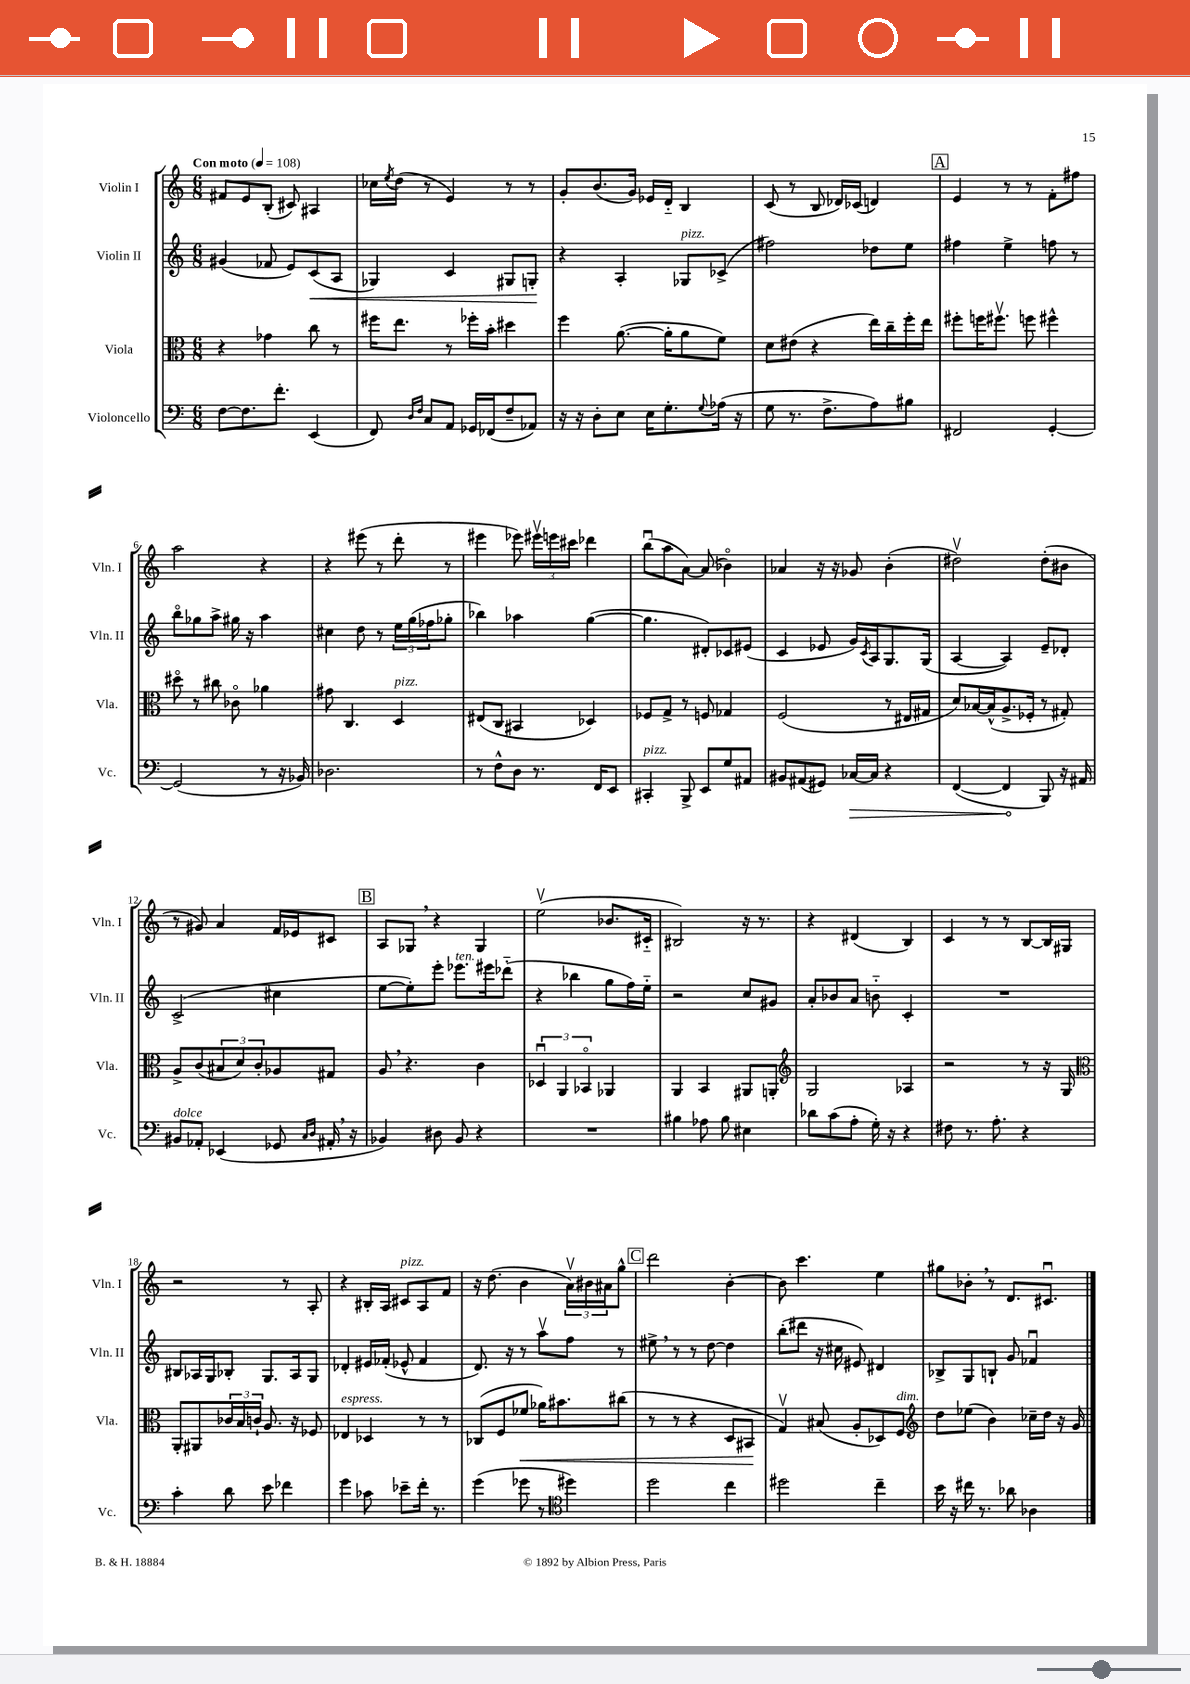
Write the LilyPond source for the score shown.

<<
\new StaffGroup <<
\new Staff = "s0" \with { instrumentName = "Violin I" shortInstrumentName = "Vln. I" } {
    \clef treble \key c \major \numericTimeSignature \time 6/8 \tempo "Con moto" 4 = 108
    fis'8 e'8 b8-.( cis'8) ais4 |
    ces''16 \acciaccatura { e''8 } d''16( r8 e'4) r8 r8 |
    g'8-. b'8.( g'16) ees'16 d'16-_ b4 |
    c'8( r8 b8 des'16) ces'16( d'4) |
    \mark \markup { \box "A" } e'4 r8 r8 f'8-. fis''8 |
    a''2 r4 |
    r4 eis'''8( r8 d'''8-. r8 |
    eis'''4 ees'''8) \tuplet 3/2 { eis'''16\upbow e'''16 cis'''16 } des'''4 |
    b''8\downbow( a''8 a'8~) a'8( bes'4\flageolet) |
    aes'4 r16 r16 ges'8 b'4-.( |
    dis''2\upbow) dis''8-.( bis'8 |
    r8 gis'8) a'4 f'16 ees'16 cis'8 |
    \mark \markup { \box "B" } a8 ges8 \breathe r4 ges4 |
    e''2\upbow( bes'8. cis'16-_ |
    bis2) r16 r8. |
    r4 dis'4( b4) |
    c'4 r8 r8 b8~ b16 gis16 |
    r2 r8 a8-. |
    r4 bis16-. a16 cis'8^\markup { \italic "pizz." } a8 f'8 |
    r16 d''8.( b'4 \tuplet 3/2 { a'16\upbow) bis'16 ais'16 } g''8-^ |
    \mark \markup { \box "C" } d'''2 b'4~-. |
    b'8 c'''4. e''4 |
    gis''8 bes'8-. \breathe r8 d'8. cis'8.\downbow \bar "|." |
}
\new Staff = "s1" \with { instrumentName = "Violin II" shortInstrumentName = "Vln. II" } {
    \clef treble \key c \major \numericTimeSignature \time 6/8
    gis'4( fes'8 e'8) c'8\<( a8 |
    ges4) c'4 gis8 g8-.\! |
    r4 a4-. ges8^\markup { \italic "pizz." } ces'8->( |
    fis''2) des''8 e''8 |
    \mark \markup { \box "A" } fis''4 e''4-> f''8 r8 |
    b''8\flageolet ges''8 a''8-> gis''16 r16 a''4 |
    cis''4 d''8 r8 \tuplet 3/2 { e''16 g''16( fes''16 } ges''8-. |
    bes''4) aes''4 g''4~( |
    g''4. dis'8-.) ces'8 eis'8( |
    c'4 ees'8 g'16) \acciaccatura { c'8 } a16 g8. g16( |
    a4~ a4) e'8-- des'8-. |
    c'2->( cis''4 |
    \mark \markup { \box "B" } e''8~ e''8-.) e'''8-. ees'''8.^\markup { \italic "ten." } eis'''16 des'''8-_( |
    r4 bes''4 g''8 f''16) e''16-_ |
    r2 c''8 gis'8 |
    a'8-. bes'8 a'8 b'8-_ c'4-. |
    R2. |
    bis8 aes16 g16 bes8-. g8. aes16 g8 |
    des'4-. eis'16 fes'16-.( ees'8-^ fes'4 |
    d'8.) r16 r8 a''8\upbow f''8 r8 |
    \mark \markup { \box "C" } eis''8-> \breathe r8 r8 d''8~ d''4 |
    b''8-.( dis'''8 r16 cis''16 eis'8) dis'4 |
    bes8-> g8 b8-! g'8 fes'4\downbow \bar "|." |
}
\new Staff = "s2" \with { instrumentName = "Viola" shortInstrumentName = "Vla." } {
    \clef alto \key c \major \numericTimeSignature \time 6/8
    r4 ges'4 c''8 r8 |
    fis''16 e''8. r8 fes''16-. b'16-. dis''4 |
    f''4 a'8.~( a'16-. a'8 f'8) |
    d'8 eis'8( r4 e''16) c''16-- f''16-. e''16 |
    \mark \markup { \box "A" } fis''8-. f''16 fis''8.\upbow f''8 fis''4-^ |
    dis''8\flageolet r8 cis''8 ces'8\flageolet aes'4 |
    gis'8 c4. d4^\markup { \italic "pizz." } |
    eis8( c8 bis,4 des4) |
    fes8 g8-> r8 f8 ges4 |
    f2( r8 eis16 gis16 |
    d'8) bes16~ bes16-^( a8.-> fes16-. r8 gis8-.) |
    a8-> c'8( \tuplet 3/2 { bis8 d'8) c'8-. } aes8 gis8 |
    \mark \markup { \box "B" } a8 \breathe r4. c'4 |
    \tuplet 3/2 { des4\downbow a,4 bes,4\flageolet } aes,4 |
    a,4 b,4 ais,8 a,8-. |
    \clef treble g2 aes4 |
    r2 r8 r16 g16 |
    \clef alto a,8-. ais,8 \tuplet 3/2 { ces'16 b16 c'16-! } a8. r16 fes8 |
    ees4^\markup { \italic "espress." } des4 r8 r8 |
    ces8( f8 fes'8\< aes'16) bis'8. cis''8( |
    \mark \markup { \box "C" } r8 r8 r4 d8 bis,8\! |
    g4\upbow) bis8( a8-. des8) f8^\markup { \italic "dim." } |
    \clef treble d''8 ees''8( b'4) ces''16-- d''16 r16 g'16 \bar "|." |
}
\new Staff = "s3" \with { instrumentName = "Violoncello" shortInstrumentName = "Vc." } {
    \clef bass \key c \major \numericTimeSignature \time 6/8
    f8~ f8. f'8.-. e,4( |
    f,8) \grace { d16 f16 } c8 a,8 ges,16 fes,16( f8-- aes,8) |
    r16 r16 d8-. e8 e16 g8.-. \appoggiatura { g8 } aes16( r16 |
    g8 r8. f8.-> a8) bis8 |
    \mark \markup { \box "A" } fis,2 g,4~-. |
    g,2( r8 r16 bes,16) |
    des2. |
    r8 f8-^ d8 r8. f,16 e,8 |
    cis,4-.^\markup { \italic "pizz." } b,,8-> e,8 g8 ais,8 |
    bis,8 ais,8( gis,8) \once \override Hairpin.circled-tip = ##t ces16~\> ces16 r4 |
    f,4~( f,4\! b,,8) r16 ais,16 |
    bis,8^\markup { \italic "dolce" } aes,8-. ees,4( ges,8 \grace { c16 d16 } ais,16-. \breathe r16 |
    \mark \markup { \box "B" } bes,4) dis8 bes,8 r4 |
    R2. |
    bis4 aes8 bis8 eis4 |
    des'8 c'8( a8-. g16-.) r16 r4 |
    fis8 r8. a8.-. r4 |
    c'4-. d'8 e'8 fes'4 |
    g'4 ces'8 ees'8-- f'16-. r8. |
    g'4( ges'8 r8 \clef tenor dis''4) |
    \mark \markup { \box "C" } d''2 c''4 |
    dis''2 c''4-- |
    b'16 r16 cis''16 r8. aes'8 aes4 \bar "|." |
}
>>
>>
